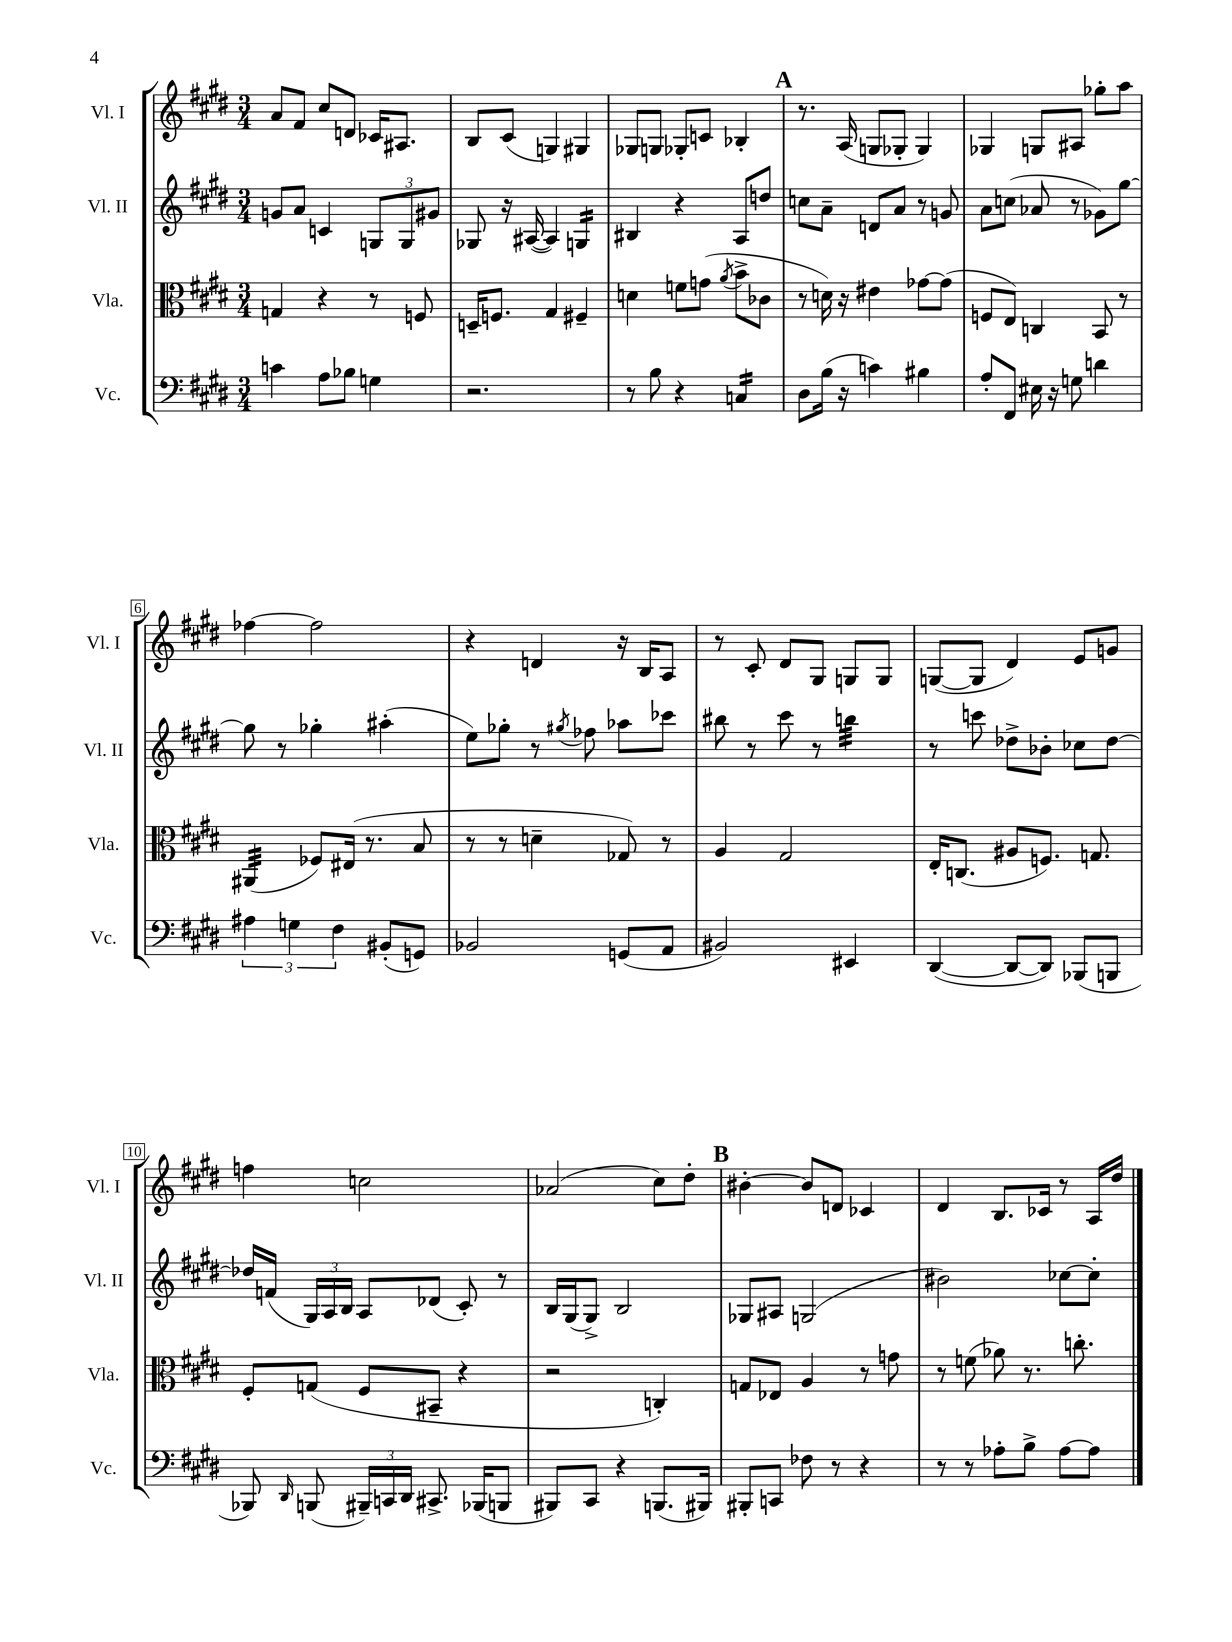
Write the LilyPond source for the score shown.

<<
\new StaffGroup <<
\new Staff = "s0" \with { instrumentName = "Vl. I" shortInstrumentName = "Vl. I" } {
    \clef treble \key e \major \numericTimeSignature \time 3/4
    \autoBeamOff a'8[ fis'8] cis''8[ d'8] ces'16[ ais8.] |
    b8[ cis'8]( g4) gis4 |
    ges8[ g8] ges8[-. c'8] bes4-. |
    \mark \markup { \bold "A" } r8. a16( g8[ ges8]-. ges4) |
    ges4 g8[ ais8] ges''8[-. a''8] |
    fes''4~ fes''2 |
    r4 d'4 r16 b16[ a8] |
    r8 cis'8-. dis'8[ gis8] g8[ g8] |
    g8[~( g8] dis'4) e'8[ g'8] |
    f''4 c''2 |
    aes'2( cis''8[) dis''8]-. |
    \mark \markup { \bold "B" } bis'4~-. bis'8[ d'8] ces'4 |
    dis'4 b8.[ ces'16] r8 a16[ dis''16] \bar "|." |
}
\new Staff = "s1" \with { instrumentName = "Vl. II" shortInstrumentName = "Vl. II" } {
    \clef treble \key e \major \numericTimeSignature \time 3/4
    \autoBeamOff g'8[ a'8] c'4 \tuplet 3/2 { g8[ g8 gis'8] } |
    ges8 r16 ais16~( ais4) g4:16 |
    bis4 r4 a8[ d''8] |
    \mark \markup { \bold "A" } c''8[ a'8]-- d'8[ a'8] r8 g'8 |
    a'8[ c''8]( aes'8 r8 ges'8[) gis''8]~ |
    gis''8 r8 ges''4-. ais''4-.( |
    e''8[) ges''8]-. r8 \acciaccatura { gis''8 } fes''8 aes''8[ ces'''8] |
    bis''8 r8 cis'''8 r8 b''4:32 |
    r8 c'''8 des''8[-> bes'8]-. ces''8[ des''8]~ |
    des''16[ f'16]( \tuplet 3/2 { gis16[) a16 b16] } a8[ des'8]( cis'8-.) r8 |
    b16[ gis16( gis8]->) b2 |
    \mark \markup { \bold "B" } ges8[ ais8] g2( |
    bis'2) ces''8[~ ces''8]-. \bar "|." |
}
\new Staff = "s2" \with { instrumentName = "Vla." shortInstrumentName = "Vla." } {
    \clef alto \key e \major \numericTimeSignature \time 3/4
    \autoBeamOff g4 r4 r8 f8 |
    d16[-- f8.] gis4 fis4-- |
    d'4 f'8[ g'8]( \acciaccatura { a'8 } b'8[-> ces'8] |
    \mark \markup { \bold "A" } r8 d'16) r16 eis'4 ges'8[~ ges'8]( |
    f8[ e8]) c4 b,8 r8 |
    ais,4:32( fes8[) eis16]( r8. b8 |
    r8 r8 d'4-- ges8) r8 |
    a4 gis2 |
    e16[-. c8.]( ais8[ f8.]) g8. |
    fis8[-. g8]( fis8[ bis,8]-- r4 |
    r2 c4-.) |
    \mark \markup { \bold "B" } g8[ ees8] a4 r8 g'8 |
    r8 f'8( aes'8) r8. c''8.-. \bar "|." |
}
\new Staff = "s3" \with { instrumentName = "Vc." shortInstrumentName = "Vc." } {
    \clef bass \key e \major \numericTimeSignature \time 3/4
    \autoBeamOff c'4 a8[ bes8] g4 |
    r2. |
    r8 b8 r4 c4:16 |
    \mark \markup { \bold "A" } dis8[ b16]( r16 c'4) bis4 |
    a8[-. fis,8] eis16 r16 g8 d'4 |
    \tuplet 3/2 { ais4 g4 fis4 } bis,8[-.( g,8]) |
    bes,2 g,8[( a,8] |
    bis,2) eis,4 |
    dis,4~( dis,8[~ dis,8]) bes,,8[( b,,8] |
    bes,,8) \grace { dis,16 } b,,8( \tuplet 3/2 { bis,,16[--) c,16 dis,16] } cis,8.-> bes,,16[( b,,8] |
    bis,,8[) cis,8] r4 b,,8.[( bis,,16]) |
    \mark \markup { \bold "B" } bis,,8[-. c,8] fes8 r8 r4 |
    r8 r8 aes8[-. b8]-> aes8[~ aes8] \bar "|." |
}
>>
>>
\layout { \context { \Score \override BarNumber.stencil = #(make-stencil-boxer 0.1 0.3 ly:text-interface::print) } }
